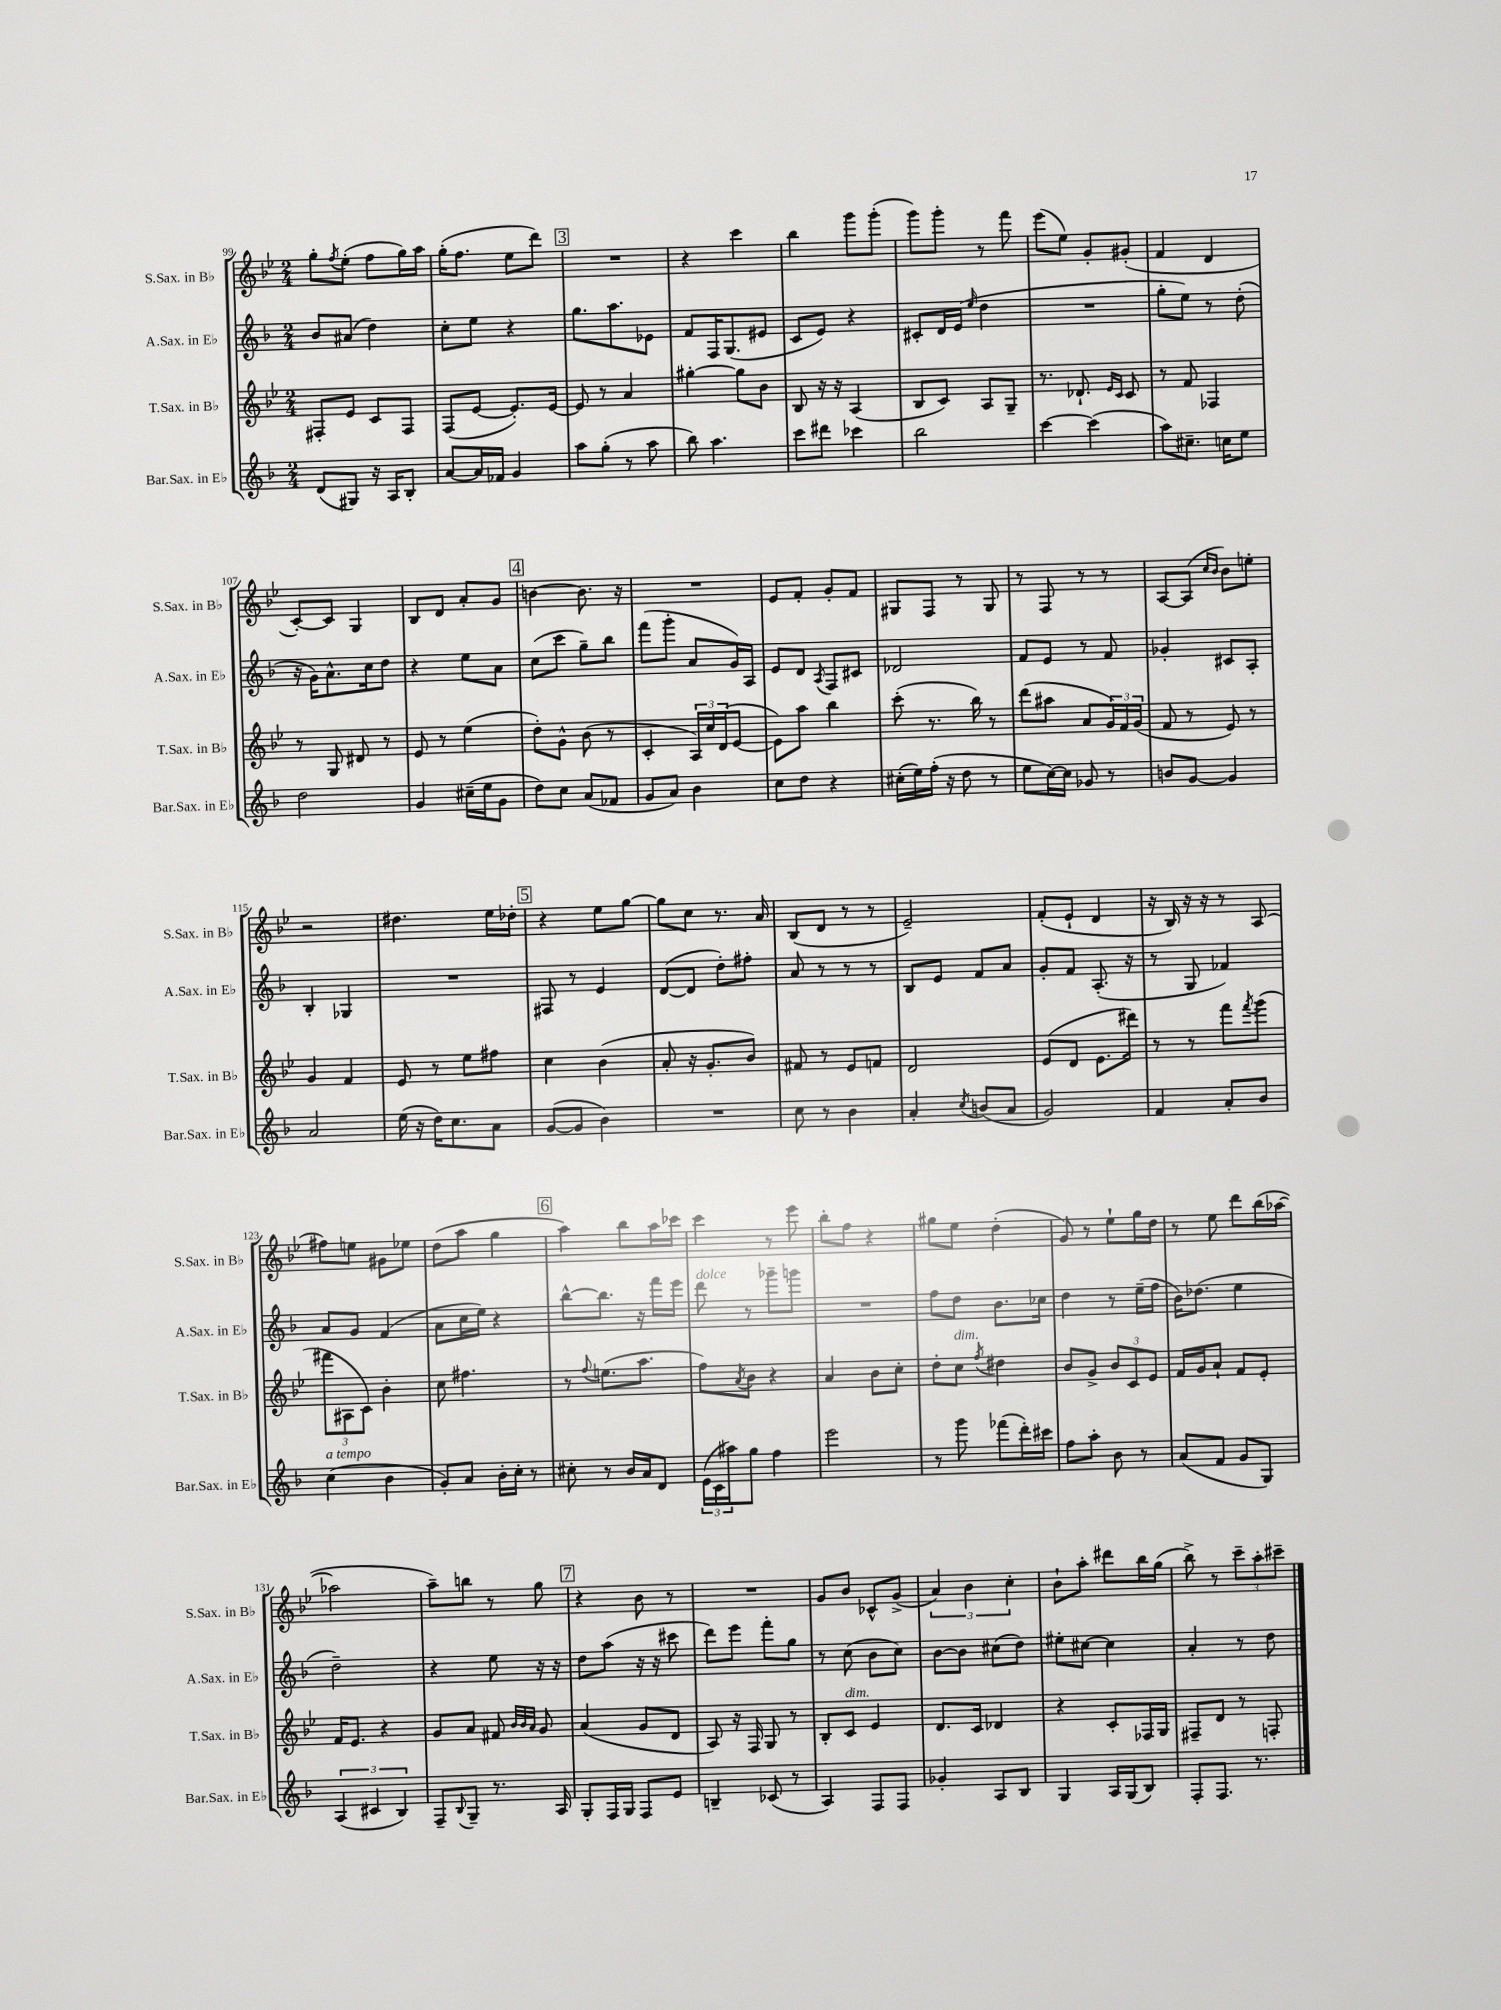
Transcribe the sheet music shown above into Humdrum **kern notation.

**kern	**kern	**kern	**kern
*part4	*part3	*part2	*part1
*staff4	*staff3	*staff2	*staff1
*I"Bar.Sax. in E♭	*I"T.Sax. in B♭	*I"A.Sax. in E♭	*I"S.Sax. in B♭
*I'Bar.Sax. in E♭	*I'T.Sax. in B♭	*I'A.Sax. in E♭	*I'S.Sax. in B♭
*clefG2	*clefG2	*clefG2	*clefG2
*k[b-]	*k[b-e-]	*k[b-]	*k[b-e-]
*M2/4	*M2/4	*M2/4	*M2/4
=99	=99	=99	=99
(8d/L	8F#X'/L	8b-/L	8gg'\L
.	.	.	8qff/
8G#X/J)	8e-/J	(8a#X/J	(8ee-'\J
16r	8c/L	4dd\)	8ff\L
16A/KL	.	.	.
8B-'/J	8F#/J	.	16gg\L)
.	.	.	16aa\JJ
=100	=100	=100	=100
[8a/L	(8F/L	8cc'\L	(16gg'\KL
.	.	.	8.ff\J
16a/L]	[8e-/J	8ee\J	.
16f-X/JJ	.	.	.
4g/	8.e-'/L])	4r	8ee-\L
.	.	.	8ddd\J)
.	[16e-/Jk	.	.
!!LO:REH:place=s1:t=3
=101	=101	=101	=101
8aa\L	8e-/]	8.gg\L	2r
(8gg'\J	8r	.	.
.	.	8.aa\	.
8r	4a/	.	.
8aa\	.	8e-X\J	.
=102	=102	=102	=102
8bb-\)	[4gg#X'\	8f/L	4r
4.aa\	.	16F/K	.
.	.	(8.G/	.
.	8gg#\L]	.	4ccc\
.	8b-\J	8e#X/J	.
=103	=103	=103	=103
8ccc\L	8B-/	8c/L	4bb-\
8ddd#X\J	16r	8e/J)	.
.	16r	.	.
4ccc-X\	(4A/	4r	8ggg\L
.	.	.	(8ggg'\J
=104	=104	=104	=104
2bb-\	8B-/L	8c#X'/L	8ggg\L)
.	8c/J)	16d/L	8ggg'\J
.	.	(16e/JJ	.
.	.	16qqee/	.
.	8A/L	4dd\	8r
.	8G~/J	.	8fff\
=105	=105	=105	=105
[4ccc\	8.r	2r	(8eee-\L
.	.	.	8ee-\J)
.	8.d-X`/	.	.
(4ccc\]	.	.	8g'/L
.	16qqe-/LL	.	.
.	16qqc/JJ	.	.
.	8c/	.	(8g#X'/J
=106	=106	=106	=106
8aa\L)	8r	8gg'\L	4f/
8.cc#X~\J	8f/	8ee\J)	.
.	4F-X/	8r	4d/
16ccn\KL	.	.	.
8ee\J	.	(8dd'\	.
!!LO:LB:g=z
=107	=107	=107	=107
2dd\	8r	16r	[8c'/L)
.	.	16g\KL)	.
.	8G/	8.a^^\	8c/J]
.	8d#X/	.	4G/
.	.	16cc\k	.
.	8r	8dd\J	.
=108	=108	=108	=108
4g/	8e-/	4r	8B-/L
.	8r	.	8d/J
(16cc#X~\LL	(4ee-\	8ee\L	8a'/L
16ee\J	.	.	.
8g\J	.	8a\J	8g/J
!!LO:REH:place=s1:t=4
=109	=109	=109	=109
8dd\L)	8dd'\L)	(8cc\L	[4bn\
8cc\J	8g^^\J	8ccc\J	.
(8a/L	(8b-\	8gg~\L)	8.b\]
8f-X/J	8r	8bb-\J	.
.	.	.	16r
=110	=110	=110	=110
8g/L	4c'/	(8fff\L	2r
8a/J)	.	8ggg'\J	.
4b-\	24A/LL)	8a/L	.
.	24cc/	.	.
.	(24d/J	.	.
.	[8e-/J	16g/L)	.
.	.	16A/JJ	.
=111	=111	=111	=111
8cc\L	8e-\L])	8e/L	8e-/L
8dd\J	8aa\J	8d/J	8f'/J
.	.	8qA/	.
4r	4bb-\	8F/L	8g'/L
.	.	8c#X/J	8f/J
=112	=112	=112	=112
(16cc#X'\LL	(8ccc'\	2d-X/	8G#X/L
16ee\)	.	.	.
(16ff'\JJ	8.r	.	8F/J
16r	.	.	.
8dd\	.	.	8r
.	16bb-\)	.	.
8r	8r	.	8G#/
=113	=113	=113	=113
8ee\L	(8ddd\L	8f/L	8r
[16cc\L)	8aa#X\J	8e/J	8F/
16cc\JJ]	.	.	.
8g-X/	8a/L	8r	8r
8r	24g/L)	8f/	8r
.	24f/	.	.
.	(24g/JJ	.	.
=114	=114	=114	=114
8bn/L	8f/	4g-X'/	[8A/L
[8g/J	8r	.	(8A/J]
.	.	.	16qqcc/LL
.	.	.	16qqb-/JJ
4g/]	8e-/)	8c#X/L	8b-\L)
.	8r	8A'/J	8een'\J
!!LO:LB:g=z
=115	=115	=115	=115
2a/	4g/	4B-'/	2r
.	4f/	4G-X/	.
=116	=116	=116	=116
(16ee\	8e-/	2r	4.dd#X\
16r	.	.	.
16dd\KL)	8r	.	.
8.cc\	.	.	.
.	8ee-\L	.	.
8a\J	8ff#X\J	.	16ee-\LL
.	.	.	16dd-X'\JJ
!!LO:REH:place=s1:t=5
=117	=117	=117	=117
([8g/L	4cc\	8F#X/	4r
8g/J]	.	8r	.
4b-\)	(4b-\	4e/	8ee-\L
.	.	.	[8gg\J
=118	=118	=118	=118
2r	8a'/	([8d/L	8gg\L]
.	16r	8d/J]	8cc\J
.	8.g'/L	.	.
.	.	8dd'\L)	8.r
.	8b-/J)	8ff#X'\J	.
.	.	.	16a/
=119	=119	=119	=119
8cc\	8f#X/	8a/	(8B-/L
8r	8r	8r	8d/J
4b-\	8e-/L	8r	8r
.	8fn/J	8r	8r
=120	=120	=120	=120
4a'/	2d/	8B-/L	2e-~/)
.	.	8e/J	.
8qcc/	.	.	.
(8bn/L	.	8f/L	.
8a/J	.	8a/J	.
=121	=121	=121	=121
2g/)	(8e-/L	8g'/L	(8f'/L
.	8d/J	8f/J	8e-`/J
.	8.e-\L	(8.A'/	4d/
.	16ddd#X\Jk)	16r	.
=122	=122	=122	=122
4f/	8r	8r	16r
.	.	.	16B-/)
.	8r	8G/	16r
.	.	.	16r
8a'/L	8fff\L	4f-X/)	8r
.	8qfff/	.	.
8b-/J	(8ggg\J	.	(8A/
!!LO:LB:g=z
=123	=123	=123	=123
!LO:TX:a:i:t=a tempo	!	!	!
(4cc\	12fff#X\L	8a/L	8ff#X\L)
.	12A#X\	.	.
.	.	8g/J	8een\J
.	12c\J)	.	.
4b-\	4b-'\	(4f/	8g#X\L
.	.	.	8ee-X\J
=124	=124	=124	=124
8g'/L)	8cc\	8a\L	(8dd\L
8a/J	4.ff#X\	16cc\L	8aa\J
.	.	16ee\JJ)	.
16b-'\LL	.	4r	4gg\
16cc'\JJ	.	.	.
8r	.	.	.
!!LO:REH:place=s1:t=6
=125	=125	=125	=125
8cc#X'\	8r	[8bb-^^\L	4aa\)
.	8qqff/	.	.
8r	(8.een\L	8.bb-\J]	.
16b-/LL	.	.	8bb-\L
16a/J	8.aa\J	16r	.
8d/J	.	16fff\LL	16aa\L
.	.	16eee\JJ	16ccc-X\JJ
=126	=126	=126	=126
!	!	!LO:TX:a:i:t=dolce	!
(24e\LL	8ff\L)	8ddd\	4ccc\
24c\	.	.	.
24aa#X\J)	.	.	.
.	8qa/	.	.
8gg\J	8b-\J	8r	.
4ff\	4r	8ggg-X~\L	8r
.	.	8gggn\J	8eee-\
=127	=127	=127	=127
2eee\	4a/	2r	8bb-'\L
.	.	.	8ff\J
.	8b-\L	.	4r
.	8cc'\J	.	.
=128	=128	=128	=128
8r	8dd'\L	8ff\L	8gg#X\L
!	!LO:TX:a:i:t=dim.	!	!
8ggg\	8cc\J	8dd\J	8ee-\J
.	8qff/	.	.
(8fff-X\L	4dd#X\	8.b-\L	(4dd'\
16ddd'\L)	.	.	.
16ccc#X\JJ	.	16cc-X\Jk	.
=129	=129	=129	=129
8ff\L	8b-/L	4dd\	8g/)
8aa'\J	8g^/J	.	8r
8b-\	12b-/L	8r	8ee-`\L
.	12c/	.	.
8r	.	(16ee~\LL	16gg\L
.	12e-/J	.	.
.	.	16ff\JJ	16dd\JJ
=130	=130	=130	=130
(8a/L	16f/LL	16b-\KL)	8r
.	16g/J	(8.dd-X\J	.
8f/J	8a`/J	.	8ee-\
8g/L	8f/L	4ee\	8ddd\L
8G/J)	8e-'/J	.	(16bb-\L
.	.	.	[16aa-X\JJ
!!LO:LB:g=z
=131	=131	=131	=131
(6A/	16f/KL	2dd~\)	2aa-X\]
.	8.e-/J	.	.
6c#X/	.	.	.
.	4r	.	.
6B-/)	.	.	.
=132	=132	=132	=132
8F~/L	8g/L	4r	8aa~\L)
8qqB-/	.	.	.
8G~/J	8a/J	.	8bbn\J
8.r	8f#X/	8ee\	8r
.	32qqb-/LLL	.	.
.	32qqb-/	.	.
.	32qqa/JJJ	.	.
.	8g/	16r	8gg\
16A/	.	16r	.
!!LO:REH:place=s1:t=7
=133	=133	=133	=133
8G'/L	(4a/	8dd\L	4r
16F/L	.	(8aa\J	.
16G/JJ	.	.	.
8F/L	8g/L	16r	8b-\
.	.	16r	.
8e/J	8d/J	8ccc#X\	8r
=134	=134	=134	=134
4Bn~/	8A/)	8ddd\L)	2r
.	16r	8eee\J	.
.	16F/	.	.
(8c-X/	8G/	8fff'\L	.
8r	8r	8gg\J	.
=135	=135	=135	=135
4A/)	8B-'/L	8r	8g/L
!	!LO:TX:a:i:t=dim.	!	!
.	8c/J	(8cc\	8b-/J
8F/L	4e-/	8b-\L	8c-X^^/L
8F/J	.	8cc\J)	(8g^/J
=136	=136	=136	=136
4g-X'/	8.d/L	[8b-\L	6a/)
.	.	8b-\J]	.
.	.	.	6b-\
.	16c/Jk	.	.
8A/L	4d-X/	(8cc#X\L	.
.	.	.	6cc'\
8B-/J	.	8dd\J)	.
=137	=137	=137	=137
4G/	4r	8ee#X'\L	8b-`\L
.	.	[8cc#X\J	8aa'\J
16A/LL	8c'/L	4cc#\]	8ddd#X\L
(16G/J	.	.	.
8B-/J)	16F-X/L	.	16bb-\L
.	16G/JJ	.	(16gg\JJ
=138	=138	=138	=138
8F'/L	8F#X~/L	4a'/	8bb-^\)
8.F/J	8d/J	.	8r
.	8r	8r	12ccc~\L
8.r	.	.	.
.	.	.	12aa'\
.	8Fn'/	8dd\	.
.	.	.	12ccc#X~\J
==	==	==	==
*-	*-	*-	*-
